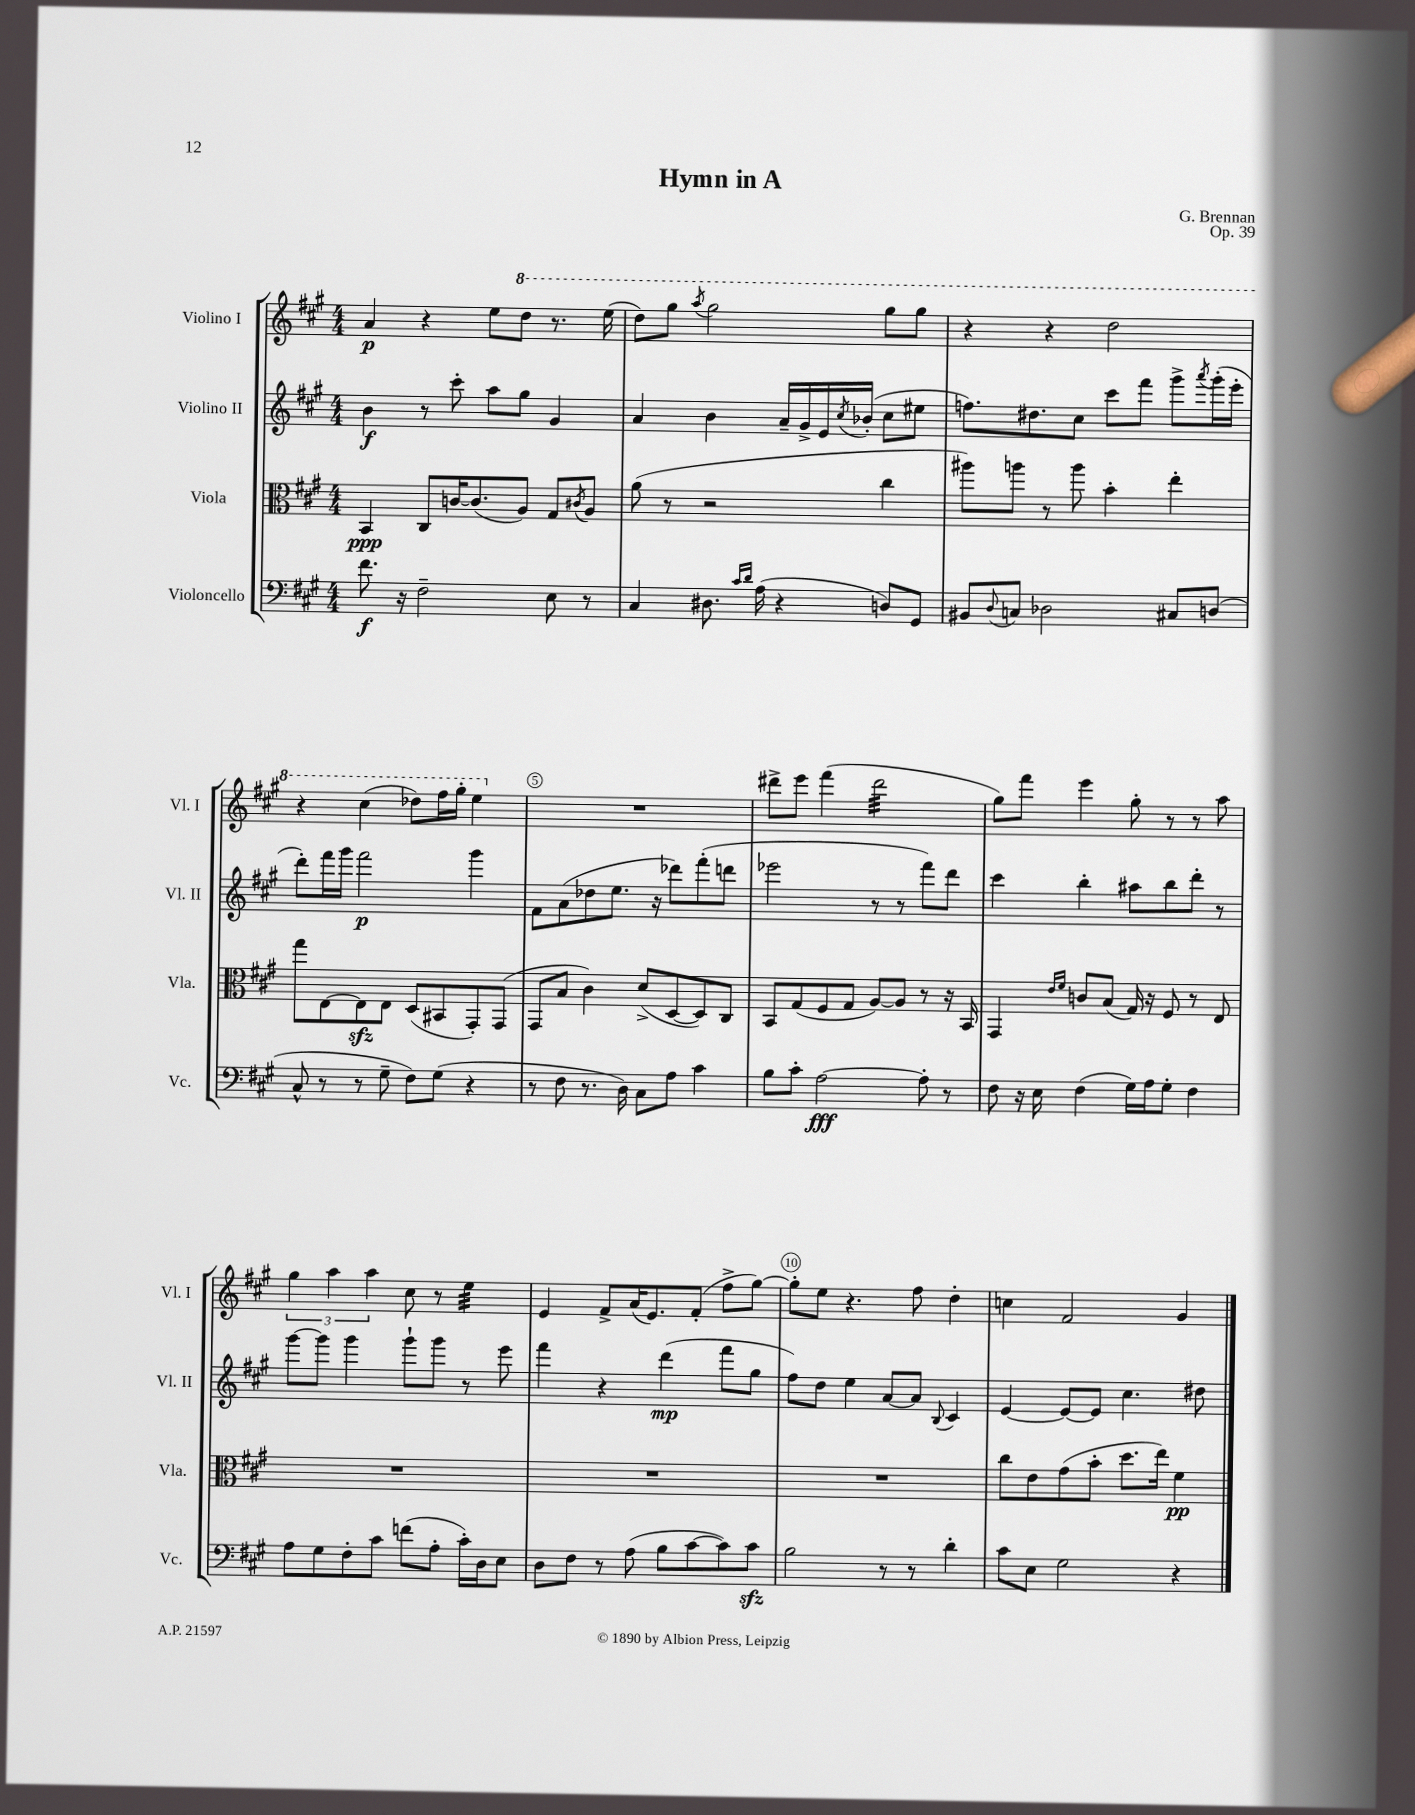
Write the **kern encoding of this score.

**kern	**kern	**kern	**kern
*staff4	*staff3	*staff2	*staff1
*clefF4	*clefC3	*clefG2	*clefG2
*k[f#c#g#]	*k[f#c#g#]	*k[f#c#g#]	*k[f#c#g#]
*M4/4	*M4/4	*M4/4	*M4/4
8.f#	4BB	4b	4a
16r	.	.	.
2F#~	8C#	8r	4r
.	[16c	8ccc#'	.
.	(8.c]	.	.
.	.	8aa	8ee
.	8A)	8gg#	8ddd
8E	8G#	4g#	8.r
.	8qc#	.	.
8r	8A	.	.
.	.	.	(16eee
=	=	=	=
4C#	(8a	4a	8ddd)
.	8r	.	8ggg#
.	.	.	8qaaa
8.D#	2r	4b	2ggg#
16qqc#	.	.	.
16qqd	.	.	.
(16A	.	.	.
4r	.	16a~	.
.	.	16g#^	.
.	.	16e	.
.	.	8qcc#	.
.	.	(16b-'	.
8D)	4cc#	8cc#	8ggg#
8GG#	.	8ee#	8ggg#
=	=	=	=
8BB#	8aa#)	8.ff)	4r
8qqD	.	.	.
8C	8aa	.	.
.	.	8.dd#	.
2D-	8r	.	4r
.	8aa	8cc#	.
.	4b'	8ccc#	2ddd
.	.	8fff#	.
8C#	4ee'	8ggg#^	.
.	.	8qaaa	.
(8D	.	(16ggg#'	.
.	.	16eee'	.
=	=	=	=
8C#^^	8gg#	8ddd')	4r
8r	[8E	16fff#	.
.	.	16ggg#	.
8r	8E]	2fff#	(4ccc#
8G#~	8E	.	.
8F#)	(8D	.	8ddd-)
(8G#	8BB#	.	16fff#
.	.	.	16ggg#'
4r	8GG#')	4ggg#	4eee
.	(8GG#	.	.
=	=	=	=
8r	8GG#	8f#	1r
8F#	8B	(8a	.
8.r	4c#)	8dd-	.
.	.	8.ee	.
16D)	.	.	.
8C#	(8d^	.	.
.	.	16r	.
8A	[8D	8ddd-)	.
4c#	8D])	(8fff#'	.
.	8C#	8ddd	.
=	=	=	=
8B	8BB	2eee-	8ddd#^
8c#'	(8G#	.	8eee
[2A	8F#	.	(4fff#
.	8G#	.	.
.	[8A)	8r	2ddd#
.	8A]	8r	.
8A']	8r	8fff#)	.
8r	16r	8ddd	.
.	16BB	.	.
=	=	=	=
8F#	4GG#	4ccc#	8gg#)
16r	.	.	8fff#
16E	.	.	.
.	16qqe	.	.
.	16qqf#	.	.
(4F#	8c	4bb'	4eee
.	(8B	.	.
16G#)	16G#)	8aa#	8gg#'
16A	16r	.	.
8G#'	8F#	8bb	8r
4F#	8r	8ddd'	8r
.	8E	8r	8aa
=	=	=	=
8A	1r	[8ggg#	6gg#
8G#	.	8ggg#]	.
.	.	.	6aa
8F#'	.	4ggg#	.
.	.	.	6aa
8c#	.	.	.
(8f	.	8ggg#`	8cc#
8A'	.	8ggg#	8r
16c#')	.	8r	4ee
16D	.	.	.
8E	.	8eee	.
=	=	=	=
8D	1r	4fff#	4e
8F#	.	.	.
8r	.	4r	8f#^
(8A	.	.	(16a
.	.	.	8.e)
8B	.	(4ddd	.
[8c#	.	.	(8f#'
8c#])	.	8fff#	8ff#^
8c#	.	8gg#	[8gg#)
=	=	=	=
2B	1r	8ff#)	8gg#']
.	.	8dd	8ee
.	.	4ee	4.r
8r	.	[8a	.
8r	.	8a]	8ff#
.	.	8qqB	.
4d'	.	4c#	4dd'
=	=	=	=
8c#	8cc#	[4e	4cc
8E	8e	.	.
2G#	(8g#	8e_	2f#
.	8b'	8e]	.
.	8.dd	4.cc#	.
.	16ee)	.	.
4r	4f#	.	4g#
.	.	8dd#	.
==	==	==	==
*-	*-	*-	*-
